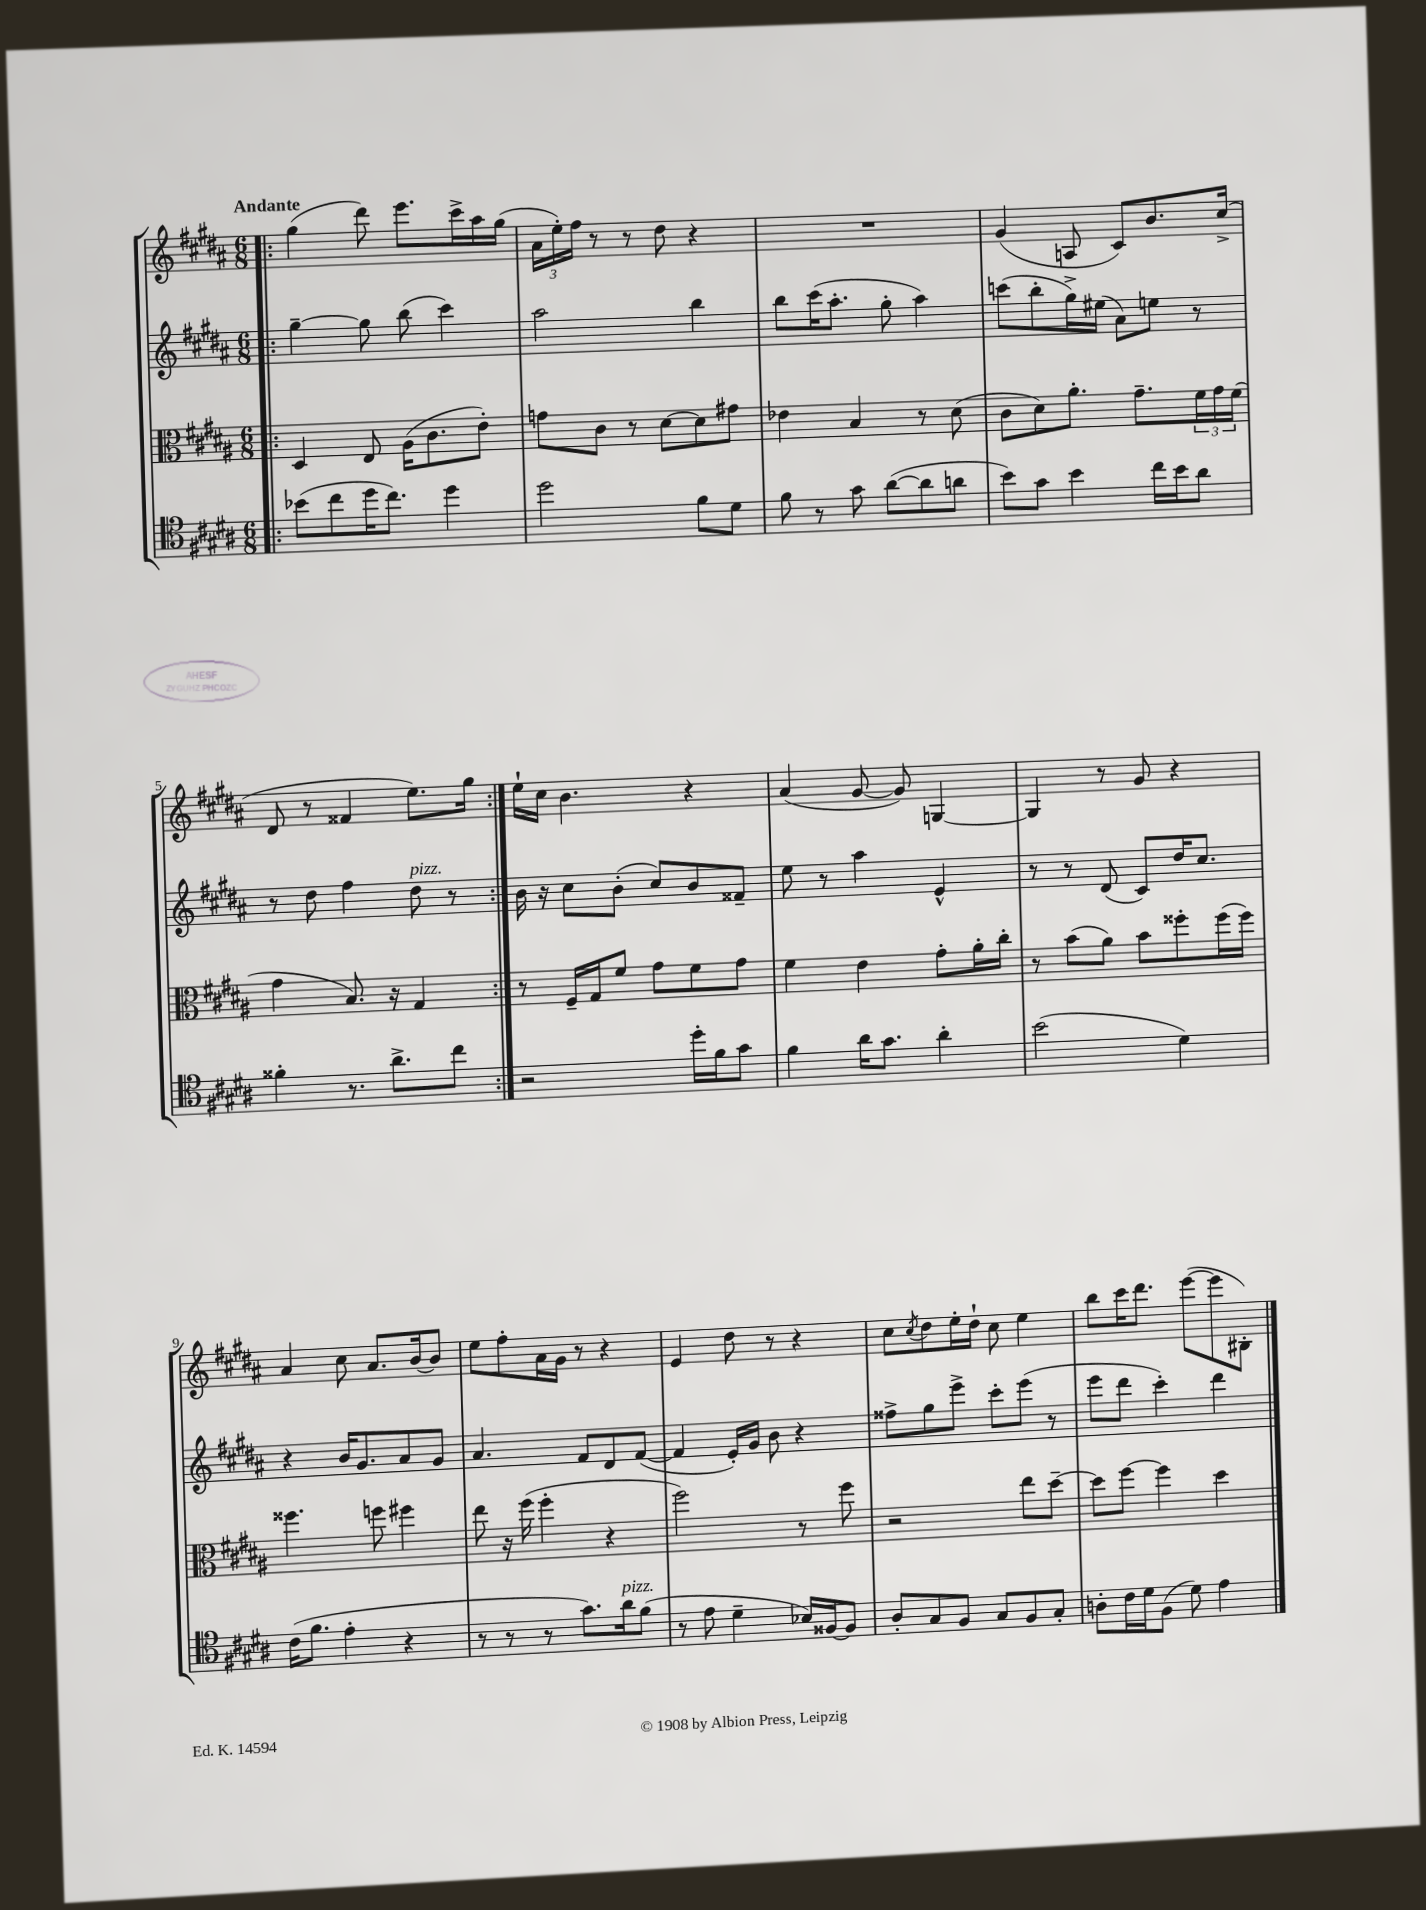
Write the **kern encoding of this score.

**kern	**kern	**kern	**kern
*part4	*part3	*part2	*part1
*staff4	*staff3	*staff2	*staff1
*clefC4	*clefC3	*clefG2	*clefG2
*k[f#c#g#d#a#]	*k[f#c#g#d#a#]	*k[f#c#g#d#a#]	*k[f#c#g#d#a#]
*M6/8	*M6/8	*M6/8	*M6/8
=1!|:	=1!|:	=1!|:	=1!|:
!	!	!	!LO:TX:a:B:t=Andante
(8b-X\L	4D#/	[4gg#~\	(4gg#\
8cc#\	.	.	.
16dd#\K	8E/	8gg#\]	8ddd#\)
8.cc#\J)	.	.	.
.	(16A#\KL	(8bb\	8.eee\L
.	8.c#\	.	.
4dd#\	.	4ccc#\)	.
.	.	.	16ccc#^\L
.	8e'\J)	.	16aa#\
.	.	.	(16gg#\JJ
=2	=2	=2	=2
2dd#\	8gn\L	2aa#\	24a#\LL
.	.	.	24ee'\)
.	.	.	24ff#\JJ
.	8c#\J	.	8r
.	8r	.	8r
.	[8d#\L	.	8dd#\
8f#\L	8d#\]	4bb\	4r
8d#\J	8g#X\J	.	.
=3	=3	=3	=3
8f#\	4e-X\	8bb\L	2.r
8r	.	(16ccc#\K	.
.	.	8.aa#'\J	.
8g#\	4B/	.	.
([8a#\L	.	8gg#'\	.
8a#\]	8r	4aa#\)	.
8an\J	(8d#\	.	.
=4	=4	=4	=4
8b\L)	8c#\L	(8cccn\L	(4g#/
8g#\J	8d#\)	8bb'\	.
4b\	8.a#'\J	16gg#^\L)	8An/
.	.	(16ee#X\JJ	.
.	.	8a#\L)	8c#/L)
.	8.g#~\L	.	.
16cc#\LL	.	8een\J	8.b/
16b\J	.	.	.
8a#\J	24f#\L	8r	.
.	24g#\	.	.
.	.	.	(16cc#^/Jk
.	(24f#\JJ	.	.
!!LO:LB:g=z
=5	=5	=5	=5
4f##X'\	4g#\	8r	8d#/
.	.	8dd#\	8r
8.r	8.B/)	4ff#\	4f##X/
8.a#^\L	16r	.	.
!	!	!LO:TX:a:i:t=pizz.	!
.	4G#/	8dd#\	8.ee\L)
8cc#\J	.	8r	.
.	.	.	16gg#\Jk
=6:|!	=6:|!	=6:|!	=6:|!
2r	8r	16b\	16ee`\LL
.	.	16r	16cc#\JJ
.	16F#~/LL	8cc#\L	4.b\
.	16G#/J	.	.
.	8f#/J	(8b'\J	.
.	8g#\L	8cc#/L)	.
16dd#'\LL	8f#\	8b/	4r
16f#\J	.	.	.
8g#\J	8g#\J	8f##X~/J	.
=7	=7	=7	=7
4f#\	4f#\	8ee\	(4a#/
.	.	8r	.
16a#\KL	4e\	4aa#\	[8g#/
8.g#\J	.	.	.
.	.	.	8g#/])
4a#'\	8g#'\L	4e^^/	[4Gn/
.	16a#'\L	.	.
.	16cc#'\JJ	.	.
=8	=8	=8	=8
(2b\	8r	8r	4G/]
.	(8b\L	8r	.
.	8a#\J)	(8d#/	8r
.	8b\L	8c#/L)	8g#/
4d#\)	8ff##X'\	16dd#/K	4r
.	.	8.cc#/J	.
.	(16ff##\L	.	.
.	16ff##\JJ)	.	.
!!LO:LB:g=z
=9	=9	=9	=9
(16c#\KL	4.ff##X\	4r	4a#/
8.f#\J	.	.	.
4e'\	.	16b/KL	8cc#\
.	.	8.g#/	.
.	8ffn\	.	8.a#/L
4r	4ff#X\	8a#/	.
.	.	.	[16b/k
.	.	8g#/J	8b/J]
=10	=10	=10	=10
8r	8ee\	4.a#/	8ee\L
8r	16r	.	8ff#'\
.	(16ff#\	.	.
8r	4ff#'\	.	16a#\L
.	.	.	16g#\JJ
8.g#\L)	.	8f#/L	8r
.	4r	8d#/	4r
!LO:TX:a:i:t=pizz.	!	!	!
16a#\k	.	.	.
(8f#\J	.	([8f#/J	.
=11	=11	=11	=11
8r	2ff#\)	4f#/]	4e/
8e\	.	.	.
4d#~\	.	16e'/LL)	8dd#\
.	.	16g#/JJ	.
.	.	8b\	8r
16B-X/LL)	8r	4r	4r
[16F##X/J	.	.	.
8F##/J]	8ff#\	.	.
=12	=12	=12	=12
8A#'/L	2r	8ff##X^\L	8cc#\L
.	.	.	8qcc#/
8G#/	.	8gg#\	8dd#\
8F#/J	.	8eee^\J	16ee'\L
.	.	.	16dd#`\JJ
8G#/L	.	8ccc#'\L	8cc#\
8F#/	8ee\L	(8eee\J	4ee\
8G#'/J	[8dd#~\J	8r	.
=13	=13	=13	=13
8An'\L	8dd#\L]	8eee\L	8bb\L
16c#\L	[8ff#\J	8ddd#\J	16ccc#\K
16d#\J	.	.	8.ddd#\J
(8F#\J	4ff#\]	4ccc#'\)	.
8d#\)	.	.	([8eee\L
4e\	4dd#\	4ddd#\	8eee\]
.	.	.	8B#X'\J)
==	==	==	==
*-	*-	*-	*-
